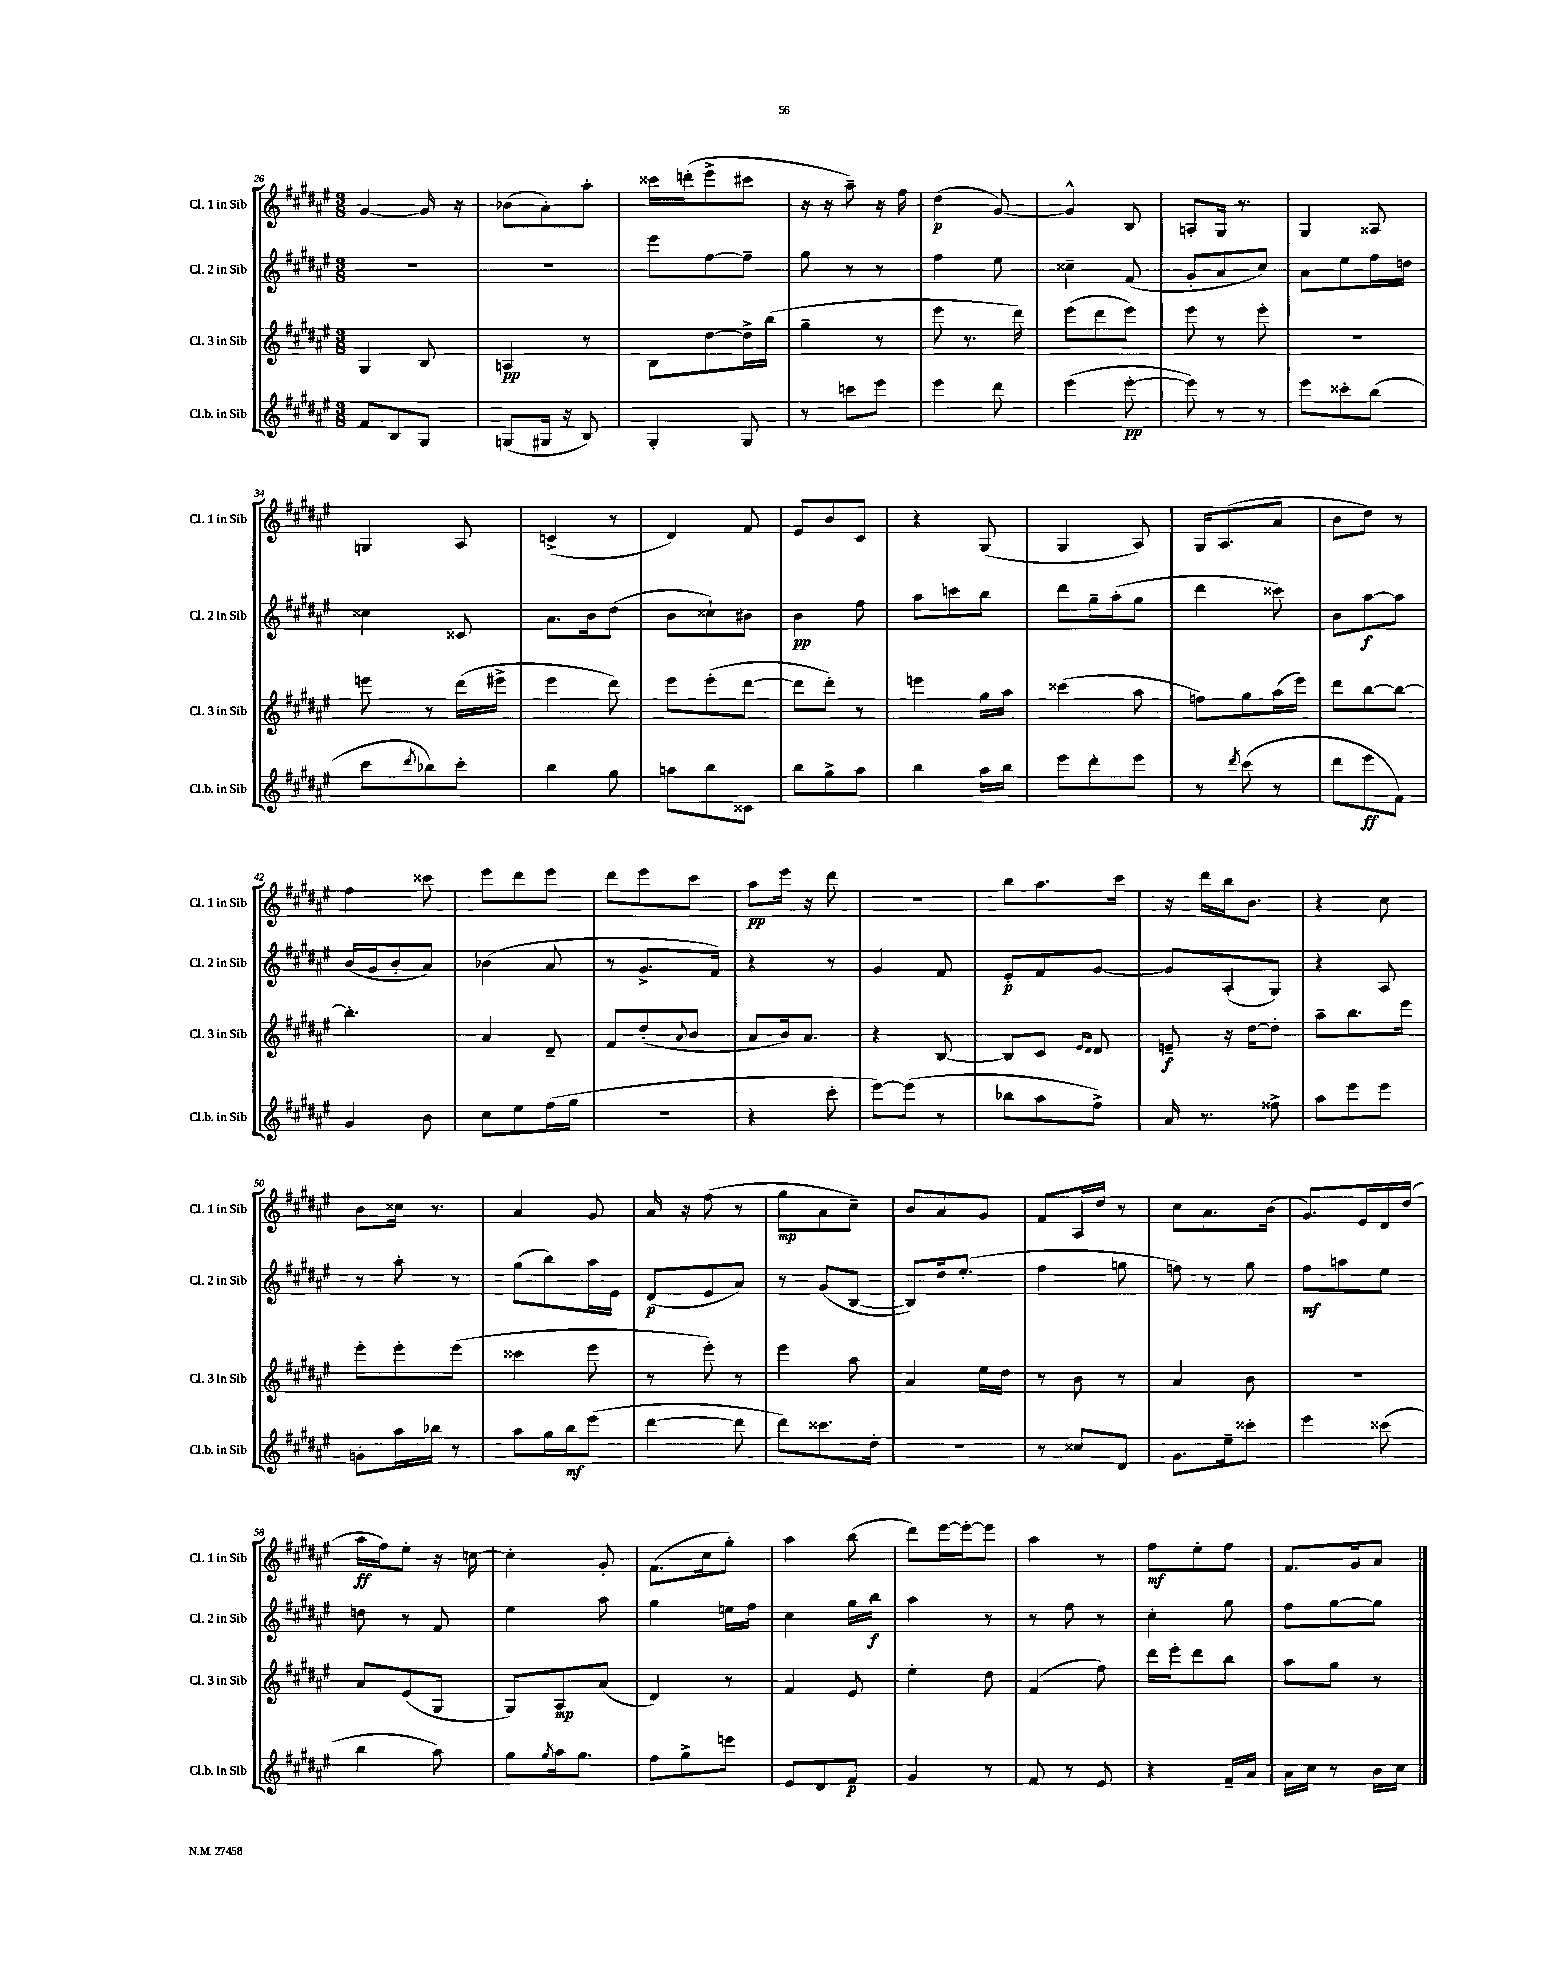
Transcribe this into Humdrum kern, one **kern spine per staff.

**kern	**dynam	**kern	**dynam	**kern	**dynam	**kern	**dynam
*part4	*part4	*part3	*part3	*part2	*part2	*part1	*part1
*staff4	*staff4	*staff3	*staff3	*staff2	*staff2	*staff1	*staff1
*I"Cl.b. in Sib	*	*I"Cl. 3 in Sib	*	*I"Cl. 2 in Sib	*	*I"Cl. 1 in Sib	*
*I'Cl.b. in Sib	*	*I'Cl. 3 in Sib	*	*I'Cl. 2 in Sib	*	*I'Cl. 1 in Sib	*
*clefG2	*	*clefG2	*	*clefG2	*	*clefG2	*
*k[f#c#g#d#a#e#]	*	*k[f#c#g#d#a#e#]	*	*k[f#c#g#d#a#e#]	*	*k[f#c#g#d#a#e#]	*
*M3/8	*	*M3/8	*	*M3/8	*	*M3/8	*
=26	=26	=26	=26	=26	=26	=26	=26
8f#/L	.	4G#/	.	4.r	.	[4g#/	.
8B/	.	.	.	.	.	.	.
8G#/J	.	8B/	.	.	.	16g#/]	.
.	.	.	.	.	.	16r	.
=27	=27	=27	=27	=27	=27	=27	=27
(8Gn/L	.	4An/	pp	4.r	.	(8b-X\L	.
16G#X/Jk	.	.	.	.	.	8a#'\)	.
16r	.	.	.	.	.	.	.
8B/)	.	8r	.	.	.	8aa#'\J	.
=28	=28	=28	=28	=28	=28	=28	=28
4G#'/	.	8B\L	.	8eee#\L	.	16ccc##X\LL	.
.	.	.	.	.	.	(16dddn'\J	.
.	.	[8dd#\	.	[8ff#\	.	8eee#^\	.
8G#/	.	16dd#^\L]	.	8ff#~\J]	.	8ccc#X\J	.
.	.	(16bb\JJ	.	.	.	.	.
=29	=29	=29	=29	=29	=29	=29	=29
8r	.	4gg#~\	.	8gg#\	.	16r	.
.	.	.	.	.	.	16r	.
8cccn\L	.	.	.	8r	.	8aa#~\)	.
8eee#\J	.	8r	.	8r	.	16r	.
.	.	.	.	.	.	16ff#\	.
=30	=30	=30	=30	=30	=30	=30	=30
4eee#\	.	8eee#\	.	4ff#\	.	(4dd#\	p
.	.	8.r	.	.	.	.	.
8ddd#\	.	.	.	8ee#\	.	[8g#/)	.
.	.	16ddd#\)	.	.	.	.	.
=31	=31	=31	=31	=31	=31	=31	=31
(4eee#\	.	(8eee#\L	.	4cc##X~\	.	4g#^^/]	.
.	.	8ddd#\	.	.	.	.	.
[8eee#'\	pp	8eee#\J)	.	(8f#/	.	8B/	.
=32	=32	=32	=32	=32	=32	=32	=32
8eee#\])	.	8eee#\	.	8g#'/L	.	8An'/L	.
8r	.	8r	.	8a#/	.	16G#/Jk	.
.	.	.	.	.	.	8.r	.
8r	.	8eee#'\	.	8cc#/J)	.	.	.
=33	=33	=33	=33	=33	=33	=33	=33
8eee#\L	.	4.r	.	8a#\L	.	4G#/	.
8ccc##X'\	.	.	.	8ee#\	.	.	.
(8bb\J	.	.	.	16ff#\L	.	8A##X/	.
.	.	.	.	16ddn\JJ	.	.	.
!!LO:LB:g=z
=34	=34	=34	=34	=34	=34	=34	=34
8ccc#\L	.	8eeen\	.	4cc##X\	.	4Gn/	.
8qddd#/	.	.	.	.	.	.	.
8bb-X\)	.	8r	.	.	.	.	.
8ccc#'\J	.	(16ddd#\LL	.	8c##X/	.	8A#/	.
.	.	16eee#X^\JJ	.	.	.	.	.
=35	=35	=35	=35	=35	=35	=35	=35
4bb\	.	4eee#\	.	8.a#\L	.	(4cn^/	.
.	.	.	.	16b\k	.	.	.
8gg#\	.	8ddd#\)	.	(8dd#\J	.	8r	.
=36	=36	=36	=36	=36	=36	=36	=36
8aan\L	.	8eee#\L	.	8b\L	.	4d#/)	.
8bb\	.	(8eee#'\	.	8cc##X`\)	.	.	.
8c##X\J	.	[8ddd#\J	.	8b#X\J	.	8f#/	.
=37	=37	=37	=37	=37	=37	=37	=37
8bb\L	.	8ddd#\L]	.	4b\	pp	8e#/L	.
8gg#^\	.	8ddd#'\J)	.	.	.	8b/	.
8aa#\J	.	8r	.	8ff#\	.	8c#/J	.
=38	=38	=38	=38	=38	=38	=38	=38
4bb\	.	4eeen\	.	8aa#\L	.	4r	.
.	.	.	.	8cccn\	.	.	.
16aa#\LL	.	16gg#\LL	.	8bb\J	.	(8G#/	.
16bb\JJ	.	16aa#\JJ	.	.	.	.	.
=39	=39	=39	=39	=39	=39	=39	=39
8eee#\L	.	(4ccc##X\	.	8ddd#\L	.	4G#/	.
8ddd#'\	.	.	.	16gg#~\L	.	.	.
.	.	.	.	(16aa#'\J	.	.	.
8eee#\J	.	8aa#\	.	8gg#\J	.	8A#/)	.
=40	=40	=40	=40	=40	=40	=40	=40
8r	.	8ffn\L)	.	4ddd#\	.	16G#/KL	.
.	.	.	.	.	.	(8.A#/	.
8qddd#/	.	.	.	.	.	.	.
(8ccc#\	.	8gg#\	.	.	.	.	.
8r	.	(16aa#\L	.	8ccc##X\)	.	8a#/J	.
.	.	16eee#\JJ)	.	.	.	.	.
=41	=41	=41	=41	=41	=41	=41	=41
8ddd#\L	.	8ddd#\L	.	8b\L	.	8b\L	.
8eee#\	ff	[8bb\	.	[8aa#\	f	8dd#\J)	.
8f#\J)	.	8bb\J_	.	8aa#\J]	.	8r	.
!!LO:LB:g=z
=42	=42	=42	=42	=42	=42	=42	=42
4g#/	.	4.bb'\]	.	(16b/LL	.	4ff#\	.
.	.	.	.	16g#/J	.	.	.
.	.	.	.	8b'/	.	.	.
8b\	.	.	.	8a#/J)	.	8ccc##X\	.
=43	=43	=43	=43	=43	=43	=43	=43
8cc#\L	.	4a#/	.	(4b-X\	.	8eee#\L	.
8ee#\	.	.	.	.	.	8ddd#\	.
(16ff#\L	.	8d#~/	.	8a#/	.	8eee#\J	.
16gg#\JJ	.	.	.	.	.	.	.
=44	=44	=44	=44	=44	=44	=44	=44
4.r	.	8f#/L	.	8r	.	8ddd#\L	.
.	.	(8dd#'/	.	8.g#^/L	.	8eee#\	.
.	.	8qqa#/	.	.	.	.	.
.	.	8b/J	.	.	.	8ccc#\J	.
.	.	.	.	16f#/Jk)	.	.	.
=45	=45	=45	=45	=45	=45	=45	=45
4r	.	8a#/L	.	4r	.	8aa#\L	pp
.	.	16b/k)	.	.	.	16eee#\Jk	.
.	.	8.a#/J	.	.	.	16r	.
8ccc#'\	.	.	.	8r	.	8ddd#\	.
=46	=46	=46	=46	=46	=46	=46	=46
[8eee#\L)	.	4r	.	4g#/	.	4.r	.
(8eee#\J]	.	.	.	.	.	.	.
8r	.	[8B/	.	8f#/	.	.	.
=47	=47	=47	=47	=47	=47	=47	=47
8bb-X\L	.	8B/L]	.	8e#'/L	p	8bb\L	.
8aa#\	.	8c#/J	.	8f#/	.	8.aa#\	.
.	.	16qqe#/LL	.	.	.	.	.
.	.	16qqd#/JJ	.	.	.	.	.
8ff#^\J)	.	8d#/	.	[8g#/J	.	.	.
.	.	.	.	.	.	16ccc#\Jk	.
=48	=48	=48	=48	=48	=48	=48	=48
16a#/	.	8en~/	f	8g#/L]	.	16r	.
8.r	.	.	.	.	.	16ddd#\LL	.
.	.	16r	.	(8A#'/	.	16bb\J	.
.	.	[16dd#\KL	.	.	.	8.b\J	.
8ff##X^\	.	8dd#'\J]	.	8G#/J)	.	.	.
=49	=49	=49	=49	=49	=49	=49	=49
8aa#\L	.	8aa#~\L	.	4r	.	4r	.
8eee#\	.	8.bb\	.	.	.	.	.
8eee#\J	.	.	.	8A#/	.	8cc#\	.
.	.	16eee#\Jk	.	.	.	.	.
!!LO:LB:g=z
=50	=50	=50	=50	=50	=50	=50	=50
8gn'\L	.	8eee#'\L	.	8r	.	8b\L	.
16aa#\L	.	8eee#'\	.	8aa#'\	.	16cc##X\Jk	.
16bb-X\JJ	.	.	.	.	.	8.r	.
8r	.	(8eee#\J	.	8r	.	.	.
=51	=51	=51	=51	=51	=51	=51	=51
8aa#\L	.	4ccc##X\	.	(8gg#\L	.	4a#/	.
16gg#\L	.	.	.	8bb\)	.	.	.
16bb\J	mf	.	.	.	.	.	.
(8eee#\J	.	8eee#\	.	16aa#\L	.	8g#/	.
.	.	.	.	16e#\JJ	.	.	.
=52	=52	=52	=52	=52	=52	=52	=52
[4ddd#\	.	8r	.	(8d#/L	p	16a#/	.
.	.	.	.	.	.	16r	.
.	.	8eee#'\)	.	8e#/	.	(8ff#\	.
8ddd#\]	.	8r	.	8a#/J)	.	8r	.
=53	=53	=53	=53	=53	=53	=53	=53
8ddd#\L)	.	4eee#\	.	8r	.	8gg#\L	mp
8.ccc##X\	.	.	.	(8g#/L	.	8a#\	.
.	.	8aa#\	.	[8B/J	.	8cc#~\J)	.
16dd#'\Jk	.	.	.	.	.	.	.
=54	=54	=54	=54	=54	=54	=54	=54
4.r	.	4a#/	.	8B/L])	.	8b/L	.
.	.	.	.	16dd#/k	.	8a#/	.
.	.	.	.	(8.ee#'/J	.	.	.
.	.	16ee#\LL	.	.	.	8g#/J	.
.	.	16dd#\JJ	.	.	.	.	.
=55	=55	=55	=55	=55	=55	=55	=55
8r	.	8r	.	4ff#\	.	8f#/L	.
8cc##X/L	.	8b\	.	.	.	16A#/L	.
.	.	.	.	.	.	16dd#/JJ	.
8d#/J	.	8r	.	8ggn\	.	8r	.
=56	=56	=56	=56	=56	=56	=56	=56
8.g#\L	.	4a#/	.	8ffn\)	.	8cc#\L	.
.	.	.	.	8r	.	8.a#\	.
16ee#~\k	.	.	.	.	.	.	.
8ccc##X'\J	.	8b\	.	8gg#\	.	.	.
.	.	.	.	.	.	(16b\Jk	.
=57	=57	=57	=57	=57	=57	=57	=57
4eee#\	.	4.r	.	8ff#\L	mf	8.g#/L)	.
.	.	.	.	8aan\	.	.	.
.	.	.	.	.	.	16e#/L	.
(8ccc##X\	.	.	.	8ee#\J	.	16d#/	.
.	.	.	.	.	.	(16dd#/JJ	.
!!LO:LB:g=z
=58	=58	=58	=58	=58	=58	=58	=58
4bb\	.	8a#/L	.	8ddn\	.	16aa#\LL	ff
.	.	.	.	.	.	16ff#\J)	.
.	.	(8e#/	.	8r	.	8ee#'\J	.
8aa#\)	.	8G#/J	.	8f#/	.	16r	.
.	.	.	.	.	.	[16ccn\	.
=59	=59	=59	=59	=59	=59	=59	=59
8gg#\L	.	8G#/L)	.	4ee#\	.	4cc'\]	.
8qgg#/	.	.	.	.	.	.	.
16aa#\k	.	8A#/	mp	.	.	.	.
8.gg#\J	.	.	.	.	.	.	.
.	.	(8a#/J	.	8aa#\	.	8g#'/	.
=60	=60	=60	=60	=60	=60	=60	=60
8ff#\L	.	4d#/)	.	4gg#\	.	(8.f#\L	.
8gg#^\	.	.	.	.	.	.	.
.	.	.	.	.	.	16cc#\k	.
8eeen\J	.	8r	.	16een\LL	.	8gg#'\J)	.
.	.	.	.	16ff#\JJ	.	.	.
=61	=61	=61	=61	=61	=61	=61	=61
8e#/L	.	4f#/	.	4cc#\	.	4aa#\	.
8d#/	.	.	.	.	.	.	.
8f#/J	p	8e#/	.	16gg#\LL	.	(8bb\	.
.	.	.	.	16bb\JJ	f	.	.
=62	=62	=62	=62	=62	=62	=62	=62
4g#/	.	4ee#'\	.	4aa#\	.	8ddd#\L)	.
.	.	.	.	.	.	[16eee#\L	.
.	.	.	.	.	.	16eee#'\J_	.
8r	.	8dd#\	.	8r	.	8eee#\J]	.
=63	=63	=63	=63	=63	=63	=63	=63
8f#/	.	(4f#/	.	8r	.	4aa#\	.
8r	.	.	.	8ff#\	.	.	.
8e#/	.	8ff#\)	.	8r	.	8r	.
=64	=64	=64	=64	=64	=64	=64	=64
4r	.	16ddd#\LL	.	4cc#'\	.	8ff#\L	mf
.	.	16eee#'\J	.	.	.	.	.
.	.	8ddd#\	.	.	.	8ee#'\	.
16f#~/LL	.	8bb\J	.	8gg#\	.	8ff#\J	.
16a#/JJ	.	.	.	.	.	.	.
=65	=65	=65	=65	=65	=65	=65	=65
16a#\LL	.	8aa#\L	.	8ff#\L	.	8.f#/L	.
16cc#\JJ	.	.	.	.	.	.	.
8r	.	8gg#\J	.	[8gg#\	.	.	.
.	.	.	.	.	.	16g#/k	.
16b\LL	.	8r	.	8gg#\J]	.	8a#/J	.
16cc#\JJ	.	.	.	.	.	.	.
==	==	==	==	==	==	==	==
*-	*-	*-	*-	*-	*-	*-	*-
